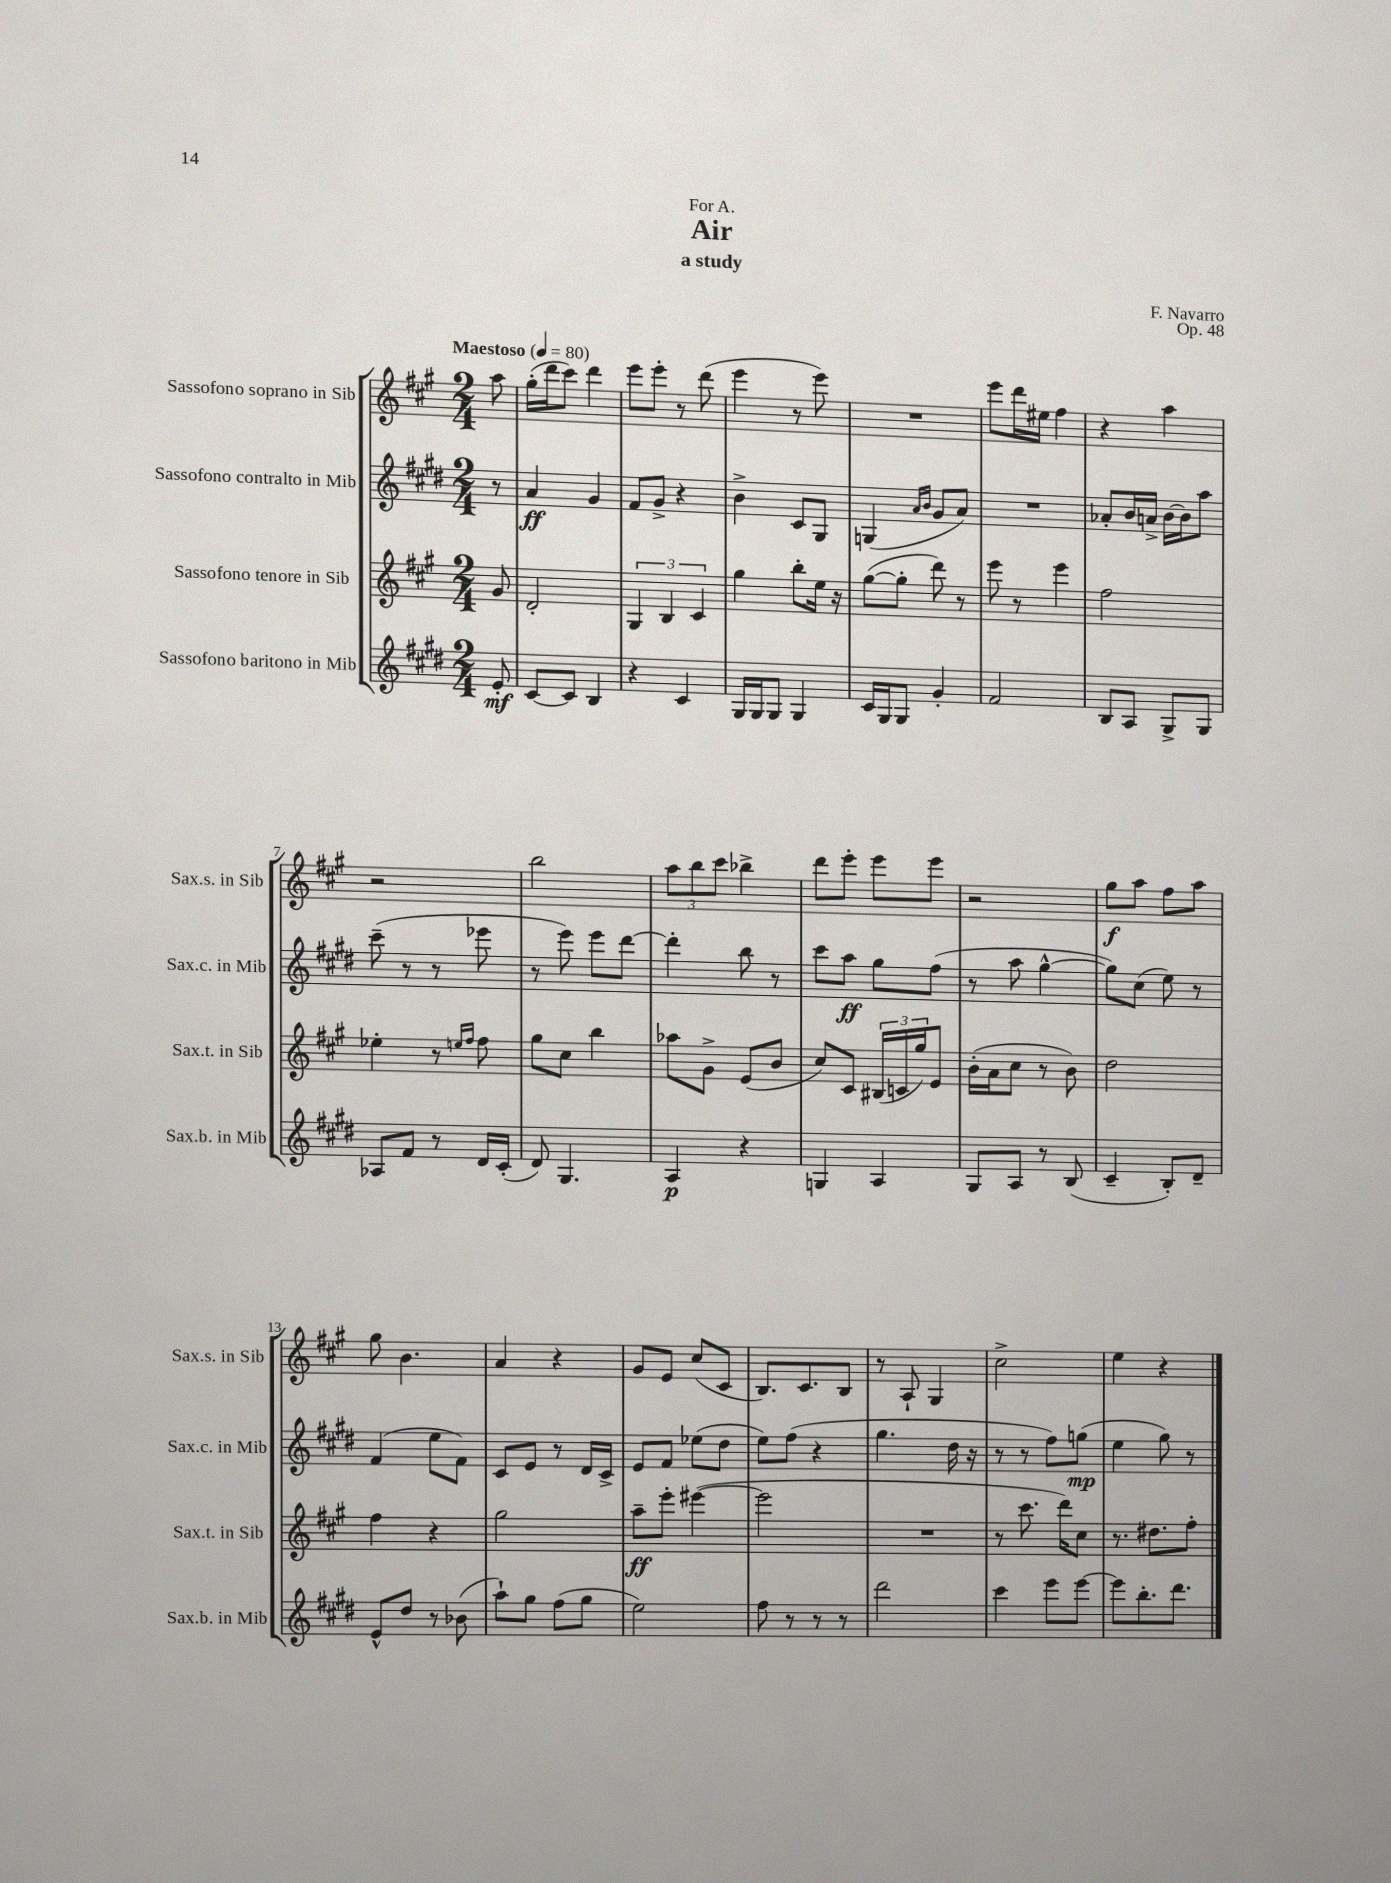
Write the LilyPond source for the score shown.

\header { title = "Air" composer = "F. Navarro" subtitle = "a study" dedication = "For A." opus = "Op. 48" }
<<
\new StaffGroup <<
\new Staff = "s0" \with { instrumentName = "Sassofono soprano in Sib" shortInstrumentName = "Sax.s. in Sib" } {
    \clef treble \key a \major \numericTimeSignature \time 2/4 \partial 8 \tempo "Maestoso" 4 = 80
    a''8 |
    gis''16-.( d'''16 cis'''8) d'''4 |
    e'''8 e'''8-. r8 d'''8( |
    e'''4 r8 e'''8) |
    R2 |
    e'''8 d'''16 eis''16 fis''4 |
    r4 a''4 |
    r2 |
    b''2 |
    \tuplet 3/2 { a''8 b''8 cis'''8 } bes''4-> |
    d'''8 e'''8-. e'''8 e'''8 |
    r2 |
    gis''8\f a''8 fis''8 a''8 |
    gis''8 b'4. |
    a'4 r4 |
    gis'8 e'8 cis''8( cis'8 |
    b8.) cis'8. b8 |
    r8 a8-! gis4 |
    cis''2-> |
    e''4 r4 \bar "|." |
}
\new Staff = "s1" \with { instrumentName = "Sassofono contralto in Mib" shortInstrumentName = "Sax.c. in Mib" } {
    \clef treble \key e \major \numericTimeSignature \time 2/4 \partial 8
    r8 |
    a'4\ff gis'4 |
    fis'8 gis'8-> r4 |
    b'4-> cis'8 gis8 |
    g4( \grace { a'16 b'16 } gis'8 a'8) |
    R2 |
    aes'8-. b'16 a'16-> b'16~ b'16 a''8 |
    cis'''8--( r8 r8 ees'''8 |
    r8 e'''8) e'''8 dis'''8~ |
    dis'''4-. b''8 r8 |
    cis'''8 a''8\ff gis''8 fis''8( |
    r8 a''8 gis''4~-^ |
    gis''8) cis''8( e''8) r8 |
    fis'4( e''8 fis'8) |
    cis'8 e'8 r8 dis'16 cis'16-> |
    e'8 fis'8 ees''8( dis''8 |
    e''8) fis''8( r4 |
    gis''4. dis''16 r16 |
    r8 r8 fis''8) g''8\mp( |
    e''4 gis''8) r8 \bar "|." |
}
\new Staff = "s2" \with { instrumentName = "Sassofono tenore in Sib" shortInstrumentName = "Sax.t. in Sib" } {
    \clef treble \key a \major \numericTimeSignature \time 2/4 \partial 8
    gis'8 |
    d'2-. |
    \tuplet 3/2 { gis4 b4 cis'4 } |
    gis''4 b''8-. e''16 r16 |
    gis''8~( gis''8-. d'''8) r8 |
    e'''8 r8 e'''4 |
    fis''2 |
    ees''4-. r8 \grace { e''16 fis''16 } fis''8 |
    gis''8 cis''8 b''4 |
    aes''8 gis'8-> e'8( b'8 |
    cis''8) cis'8 \tuplet 3/2 { bis16( c'16 gis''16) } e'8 |
    b'16-.( a'16 cis''8 r8 b'8) |
    d''2 |
    fis''4 r4 |
    gis''2 |
    a''8--\ff e'''8-. eis'''4~( |
    eis'''2 |
    R2 |
    r8 cis'''8. d'''16) cis''8 |
    r8. dis''8. fis''8-. \bar "|." |
}
\new Staff = "s3" \with { instrumentName = "Sassofono baritono in Mib" shortInstrumentName = "Sax.b. in Mib" } {
    \clef treble \key e \major \numericTimeSignature \time 2/4 \partial 8
    e'8-.\mf |
    cis'8~ cis'8 b4 |
    r4 cis'4 |
    gis16 gis16 gis8 gis4 |
    cis'16 gis16 gis8 gis'4-. |
    fis'2 |
    b8 a8 gis8-> gis8 |
    aes8 fis'8 r8 dis'16 cis'16-.( |
    dis'8) gis4. |
    a4\p r4 |
    g4 a4 |
    gis8 a8 r8 b8( |
    cis'4-- b8-.) dis'8-- |
    e'8-^ dis''8 r8 bes'8( |
    a''8-!) gis''8 fis''8( gis''8 |
    e''2) |
    fis''8 r8 r8 r8 |
    dis'''2 |
    cis'''4 e'''8 e'''8~ |
    e'''8 b''8.-. dis'''8. \bar "|." |
}
>>
>>
